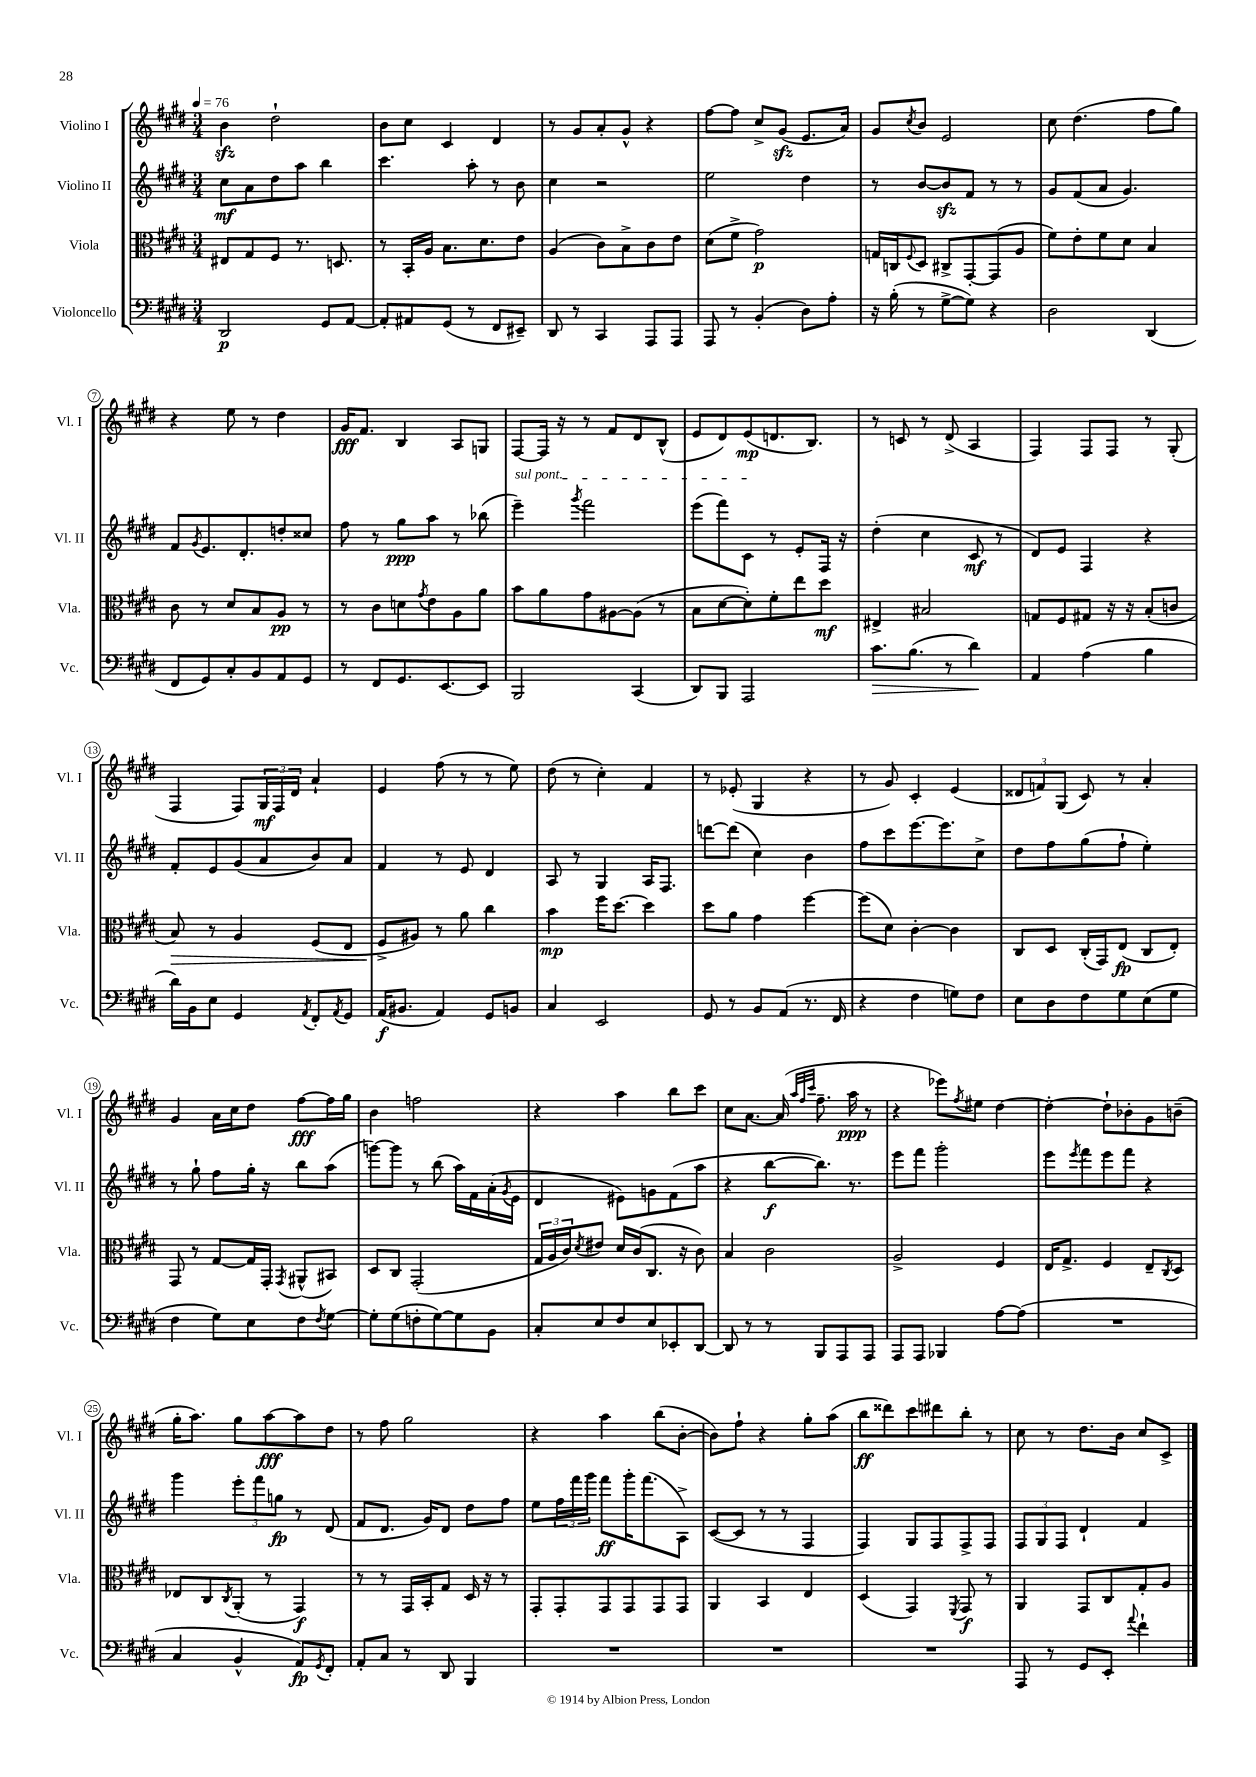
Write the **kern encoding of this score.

**kern	**dynam	**kern	**dynam	**kern	**dynam	**kern	**dynam
*part4	*part4	*part3	*part3	*part2	*part2	*part1	*part1
*staff4	*staff4	*staff3	*staff3	*staff2	*staff2	*staff1	*staff1
*I"Violoncello	*	*I"Viola	*	*I"Violino II	*	*I"Violino I	*
*I'Vc.	*	*I'Vla.	*	*I'Vl. II	*	*I'Vl. I	*
*clefF4	*	*clefC3	*	*clefG2	*	*clefG2	*
*k[f#c#g#d#]	*	*k[f#c#g#d#]	*	*k[f#c#g#d#]	*	*k[f#c#g#d#]	*
*M3/4	*	*M3/4	*	*M3/4	*	*M3/4	*
*MM76	*	*MM76	*	*MM76	*	*MM76	*
=1	=1	=1	=1	=1	=1	=1	=1
2DD#/	p	8E#X/L	.	8cc#\L	mf	4bzz\	.
.	.	8G#/	.	8a\	.	.	.
.	.	8F#/J	.	8dd#\	.	2dd#`\	.
.	.	8.r	.	8aa\J	.	.	.
8GG#/L	.	.	.	4bb\	.	.	.
.	.	8.Dn/	.	.	.	.	.
[8AA/J	.	.	.	.	.	.	.
=2	=2	=2	=2	=2	=2	=2	=2
8AA'/L]	.	8r	.	4.ccc#\	.	8b\L	.
8AA#X/	.	16BB'/LL	.	.	.	8cc#\J	.
.	.	16A/JJ	.	.	.	.	.
(8GG#/J	.	8.B\L	.	.	.	4c#/	.
8r	.	.	.	8aa'\	.	.	.
.	.	8.d#\	.	.	.	.	.
8FF#/L	.	.	.	8r	.	4d#/	.
8EE#X~/J)	.	8e\J	.	8b\	.	.	.
=3	=3	=3	=3	=3	=3	=3	=3
8DD#/	.	(4A/	.	4cc#\	.	8r	.
8r	.	.	.	.	.	8g#/L	.
4CC#/	.	8c#\L)	.	2r	.	8a'/	.
.	.	8B^\	.	.	.	8g#^^/J	.
8AAA/L	.	8c#\	.	.	.	4r	.
8AAA/J	.	8e\J	.	.	.	.	.
=4	=4	=4	=4	=4	=4	=4	=4
8AAA/	.	(8d#\L	.	2ee\	.	[8ff#\L	.
8r	.	8f#^\J	.	.	.	8ff#\J]	.
(4BB'/	.	2g#\)	p	.	.	8cc#^/L	.
.	.	.	.	.	.	(8g#zz/J	.
8D#\L)	.	.	.	4dd#\	.	8.e/L	.
8A'\J	.	.	.	.	.	.	.
.	.	.	.	.	.	16a/Jk)	.
=5	=5	=5	=5	=5	=5	=5	=5
16r	.	16Gn/LL	.	8r	.	8g#/L	.
(16B'\	.	16Cn/J	.	.	.	.	.
.	.	8qqF#/	.	.	.	8qcc#/	.
8r	.	8D#/J	.	[8b/L	.	8b/J	.
[8G#^\L	.	8C#X^/L	.	8bzz/]	.	2e/	.
8G#\J])	.	[8GG#'/	.	8f#/J	.	.	.
4r	.	(8GG#/]	.	8r	.	.	.
.	.	8A/J	.	8r	.	.	.
=6	=6	=6	=6	=6	=6	=6	=6
2D#\	.	8f#\L)	.	8g#/L	.	8cc#\	.
.	.	8e'\	.	(8f#/	.	(4.dd#\	.
.	.	8f#\	.	8a/J	.	.	.
.	.	8d#\J	.	4.g#/)	.	.	.
(4DD#/	.	4B/	.	.	.	8ff#\L	.
.	.	.	.	.	.	8gg#\J)	.
!!LO:LB:g=z
=7	=7	=7	=7	=7	=7	=7	=7
8FF#/L	.	8c#\	.	8f#/L	.	4r	.
.	.	.	.	8qg#/	.	.	.
8GG#/)	.	8r	.	8.e/	.	.	.
8C#'/	.	8d#/L	.	.	.	8ee\	.
.	.	.	.	8.d#'/	.	.	.
8BB/	.	8B/	.	.	.	8r	.
8AA/	.	8A/J	pp	8ddn'/	.	4dd#\	.
8GG#/J	.	8r	.	8cc##X/J	.	.	.
=8	=8	=8	=8	=8	=8	=8	=8
8r	.	8r	.	8ff#\	.	16g#/KL	fff
.	.	.	.	.	.	8.f#/J	.
8FF#/L	.	8c#\L	.	8r	.	.	.
8.GG#/	.	8dn\	.	8gg#\L	ppp	4B/	.
.	.	8qg#/	.	.	.	.	.
.	.	8e\	.	8aa\J	.	.	.
[8.EE/	.	.	.	.	.	.	.
.	.	8A\	.	8r	.	8A/L	.
8EE/J]	.	8a\J	.	(8bb-X\	.	8Gn/J	.
=9	=9	=9	=9	=9	=9	=9	=9
!	!	!	!	!LO:TX:a:i:t=sul pont.	!	!	!
2BBB/	.	8b\L	.	4eee~\)	.	[8F#/L	.
.	.	8a\	.	.	.	16F#/Jk]	.
.	.	.	.	.	.	16r	.
.	.	.	.	8qggg#/	.	.	.
.	.	8g#\	.	2fff#\	.	8r	.
.	.	[8A#X\	.	.	.	8f#/L	.
(4CC#/	.	(8A#\J]	.	.	.	8d#/	.
.	.	8r	.	.	.	(8B^^/J	.
=10	=10	=10	=10	=10	=10	=10	=10
8DD#/L)	.	8B\L	.	(8eee\L	.	8e/L	.
8BBB/J	.	[8d#\	.	8fff#\)	.	8d#/)	.
2AAA/	.	8d#'\])	.	8c#\J	.	(8e/	mp
.	.	8f#'\	.	8r	.	8.dn/	.
.	.	8ee\	.	8e'/L	.	.	.
.	.	.	.	.	.	8.B/J)	.
.	.	8dd#\J	mf	16F#/Jk	.	.	.
.	.	.	.	16r	.	.	.
=11	=11	=11	=11	=11	=11	=11	=11
!	!LO:HP:b	!	!	!	!	!	!
8.c#\L	>	4E#X^/	.	(4dd#'\	.	8r	.
.	.	.	.	.	.	8cn/	.
(8.B\J	.	.	.	.	.	.	.
.	.	2B#X/	.	4cc#\	.	8r	.
8r	.	.	.	.	.	(8d#^/	.
4d#\)	.	.	.	8c#/	mf	4A/	.
.	.	.	.	8r	.	.	.
.	]	.	.	.	.	.	.
=12	=12	=12	=12	=12	=12	=12	=12
4AA/	.	8Gn/L	.	8d#/L)	.	4F#/)	.
.	.	8F#/	.	8e/J	.	.	.
(4A\	.	8G#X/J	.	4F#/	.	8F#/L	.
.	.	16r	.	.	.	8F#/J	.
.	.	16r	.	.	.	.	.
4B\	.	(8B'/L	.	4r	.	8r	.
.	.	8cn/J	.	.	.	(8G#'/	.
!!LO:LB:g=z
=13	=13	=13	=13	=13	=13	=13	=13
!	!	!	!LO:HP:b	!	!	!	!
16d#\LL)	.	8B/)	>	8f#'/L	.	4F#/	.
16BB\J	.	.	.	.	.	.	.
8E\J	.	8r	.	8e/	.	.	.
4GG#/	.	4A/	.	(8g#/	.	8F#/L)	.
.	.	.	.	8a/	.	24G#/L	mf
.	.	.	.	.	.	24F#/	.
.	.	.	.	.	.	24d#/JJ	.
8qAA/	.	.	.	.	.	.	.
8FF#'/L	.	(8F#/L	.	8b/)	.	4a`/	.
8qAA/	.	.	.	.	.	.	.
8GG#/J	.	8E/J	.	8a/J	.	.	.
=14	=14	=14	=14	=14	=14	=14	=14
(16AA/KL	f	8F#^/L	.	4f#/	.	4e/	.
8.BB#X/J	.	.	.	.	.	.	.
.	.	8A#X/J)	]	.	.	.	.
4AA/)	.	8r	.	8r	.	(8ff#\	.
.	.	8a\	.	8e/	.	8r	.
8GG#/L	.	4cc#\	.	4d#/	.	8r	.
8BBn/J	.	.	.	.	.	8ee\)	.
=15	=15	=15	=15	=15	=15	=15	=15
4C#/	.	4b\	mp	8A/	.	(8dd#\	.
.	.	.	.	8r	.	8r	.
2EE/	.	16ff#\KL	.	4G#/	.	4cc#'\)	.
.	.	[8.dd#\J	.	.	.	.	.
.	.	4dd#\]	.	16A/KL	.	4f#/	.
.	.	.	.	8.F#/J	.	.	.
=16	=16	=16	=16	=16	=16	=16	=16
8GG#/	.	8dd#\L	.	[8dddn\L	.	8r	.
8r	.	8a\J	.	(8ddd\J]	.	(8e-X'/	.
8BB/L	.	4g#\	.	4cc#\)	.	4G#/	.
(8AA/J	.	.	.	.	.	.	.
8.r	.	[4ff#\	.	4b\	.	4r	.
16FF#/	.	.	.	.	.	.	.
=17	=17	=17	=17	=17	=17	=17	=17
4r	.	(8ff#\L]	.	8ff#\L	.	8r	.
.	.	8d#\J)	.	8ccc#\	.	8g#/)	.
4F#\	.	[4c#'\	.	[8.eee\	.	4c#'/	.
.	.	.	.	8.eee\]	.	.	.
8Gn\L)	.	4c#\]	.	.	.	(4e/	.
8F#\J	.	.	.	8cc#^\J	.	.	.
=18	=18	=18	=18	=18	=18	=18	=18
8E\L	.	8C#/L	.	8dd#\L	.	12d##X/L	.
.	.	.	.	.	.	12fn/)	.
8D#\	.	8D#/J	.	8ff#\	.	.	.
.	.	.	.	.	.	(12G#/J	.
8F#\	.	(16C#'/LL	.	(8gg#\	.	8c#/)	.
.	.	16GG#/J)	.	.	.	.	.
8G#\	.	(8E/J	fp	8ff#`\J	.	8r	.
(8E\	.	8C#/L	.	4ee'\)	.	4a'/	.
8G#\J	.	8E'/J)	.	.	.	.	.
!!LO:LB:g=z
=19	=19	=19	=19	=19	=19	=19	=19
4F#\	.	8GG#/	.	8r	.	4g#/	.
.	.	8r	.	8gg#`\	.	.	.
8G#\L)	.	[8G#/L	.	8ff#\L	.	16a\LL	.
.	.	.	.	.	.	16cc#\J	.
8E\	.	16G#/L]	.	16gg#'\Jk	.	8dd#\J	.
.	.	16GG#'/JJ	.	16r	.	.	.
.	.	8qGG#/	.	.	.	.	.
8F#\	.	(8AA#X^^/L	.	8bb\L	.	[8ff#\L	fff
8qF#/	.	.	.	.	.	.	.
[8G#\J	.	8BB#X/J)	.	(8aa\J	.	16ff#\L]	.
.	.	.	.	.	.	16gg#\JJ	.
=20	=20	=20	=20	=20	=20	=20	=20
8G#'\L]	.	8D#/L	.	[8gggn\L)	.	4b\	.
(8G#\	.	8C#/J	.	8ggg\J]	.	.	.
8Fn'\	.	(2GG#'/	.	8r	.	2ffn\	.
[8G#\)	.	.	.	(8bb\	.	.	.
8G#\]	.	.	.	16aa\LL)	.	.	.
.	.	.	.	16f#\	.	.	.
8BB\J	.	.	.	(16a'\	.	.	.
.	.	.	.	8qg#/	.	.	.
.	.	.	.	16e\JJ	.	.	.
=21	=21	=21	=21	=21	=21	=21	=21
8C#'/L	.	24G#/LL	.	4d#/	.	4r	.
.	.	24A/	.	.	.	.	.
.	.	24c#/J)	.	.	.	.	.
.	.	8qd#/	.	.	.	.	.
8E/	.	8e#X/J	.	.	.	.	.
8F#/	.	16d#/LL	.	8e#X\L)	.	4aa\	.
.	.	(16c#/J	.	.	.	.	.
8E/	.	8.C#/J	.	8gn\	.	.	.
8EE-X'/	.	.	.	(8f#\	.	8bb\L	.
.	.	16r	.	.	.	.	.
[8DD#/J	.	8c#\)	.	8aa\J	.	8ccc#\J	.
=22	=22	=22	=22	=22	=22	=22	=22
8DD#/]	.	4B/	.	4r	.	8cc#\L	.
8r	.	.	.	.	.	[8.a\J	.
8r	.	2c#\	.	[8bb\L	f	.	.
.	.	.	.	.	.	(16a/]	.
.	.	.	.	.	.	32qqaa/LLL	.
.	.	.	.	.	.	32qqff#/	.
.	.	.	.	.	.	32qqccc#/JJJ	.
8BBB/L	.	.	.	8.bb\J])	.	8.ff#~\	.
8AAA/	.	.	.	.	.	.	.
.	.	.	.	8.r	.	16aa\	ppp
8AAA/J	.	.	.	.	.	8r	.
=23	=23	=23	=23	=23	=23	=23	=23
8AAA/L	.	2A^/	.	8eee\L	.	4r	.
8AAA/J	.	.	.	8fff#\J	.	.	.
4BBB-X/	.	.	.	2ggg#'\	.	8eee-X\L)	.
.	.	.	.	.	.	8qff#/	.
.	.	.	.	.	.	8ee#X\J	.
[8A\L	.	4F#/	.	.	.	[4dd#\	.
(8A\J]	.	.	.	.	.	.	.
=24	=24	=24	=24	=24	=24	=24	=24
2.r	.	16E/KL	.	8eee\L	.	4dd#'\_	.
.	.	8.G#^/J	.	.	.	.	.
.	.	.	.	8qeee/	.	.	.
.	.	.	.	8fff#\	.	.	.
.	.	4F#/	.	8eee\	.	8dd#`\L]	.
.	.	.	.	8fff#\J	.	8b-X'\	.
.	.	8E~/L	.	4r	.	8g#\	.
.	.	8qC#/	.	.	.	.	.
.	.	8D#/J	.	.	.	(8bn~\J	.
!!LO:LB:g=z
=25	=25	=25	=25	=25	=25	=25	=25
4C#/	.	8E-X/L	.	4ggg#\	.	16gg#'\KL	.
.	.	.	.	.	.	8.aa\J)	.
.	.	8C#/	.	.	.	.	.
.	.	8qC#/	.	.	.	.	.
4BB^^/	.	(8AA'/J	.	12eee'\L	.	8gg#\L	.
.	.	.	.	12fff#\	.	.	.
.	.	8r	.	.	.	[8aa\	fff
.	.	.	.	12ggn\J	fp	.	.
8AA/L)	fp	4GG#/)	f	8r	.	8aa\]	.
8qGG#/	.	.	.	.	.	.	.
8FF#'/J	.	.	.	(8d#/	.	8dd#\J	.
=26	=26	=26	=26	=26	=26	=26	=26
8AA'/L	.	8r	.	8f#/L	.	8r	.
8C#/J	.	8r	.	8.d#/J	.	8ff#\	.
8r	.	16GG#/LL	.	.	.	2gg#\	.
.	.	16BB'/J	.	16g#/KL)	.	.	.
8DD#/	.	8G#/J	.	8d#/J	.	.	.
4BBB/	.	16D#/	.	8dd#\L	.	.	.
.	.	16r	.	.	.	.	.
.	.	8r	.	8ff#\J	.	.	.
=27	=27	=27	=27	=27	=27	=27	=27
2.r	.	8GG#'/L	.	8ee\L	.	4r	.
.	.	8GG#'/	.	24ff#\L	.	.	.
.	.	.	.	24fff#\	.	.	.
.	.	.	.	24ggg#\JJ	.	.	.
.	.	8GG#/	.	8fff#\L	ff	4aa\	.
.	.	8GG#/	.	16ggg#'\K	.	.	.
.	.	.	.	(8.fff#\	.	.	.
.	.	8GG#/	.	.	.	(8bb\L	.
.	.	8GG#/J	.	8A^\J)	.	[8b'\J	.
=28	=28	=28	=28	=28	=28	=28	=28
2.r	.	4AA/	.	([8c#/L	.	8b\L])	.
.	.	.	.	8c#/J]	.	8ff#`\J	.
.	.	4BB/	.	8r	.	4r	.
.	.	.	.	8r	.	.	.
.	.	4E/	.	4F#/	.	8gg#'\L	.
.	.	.	.	.	.	(8aa\J	.
=29	=29	=29	=29	=29	=29	=29	=29
2.r	.	(4D#/	.	4F#/)	.	8bb\L	ff
.	.	.	.	.	.	8ddd##X\)	.
.	.	4GG#/)	.	8G#/L	.	8ccc#\	.
.	.	.	.	8F#/	.	8ddd#X\	.
.	.	8qFF#/	.	.	.	.	.
.	.	8GG#/	f	8F#^/	.	8bb'\J	.
.	.	8r	.	8F#/J	.	8r	.
=30	=30	=30	=30	=30	=30	=30	=30
8AAA/	.	4AA/	.	12F#/L	.	8cc#\	.
.	.	.	.	12G#/	.	.	.
8r	.	.	.	.	.	8r	.
.	.	.	.	12F#/J	.	.	.
8GG#/L	.	8GG#/L	.	4d#`/	.	8.dd#\L	.
8EE'/J	.	8C#/	.	.	.	.	.
.	.	.	.	.	.	16b\Jk	.
8qqa/	.	.	.	.	.	.	.
4f#`\	.	8G#'/	.	4f#/	.	8cc#/L	.
.	.	8A/J	.	.	.	8c#^/J	.
==	==	==	==	==	==	==	==
*-	*-	*-	*-	*-	*-	*-	*-
